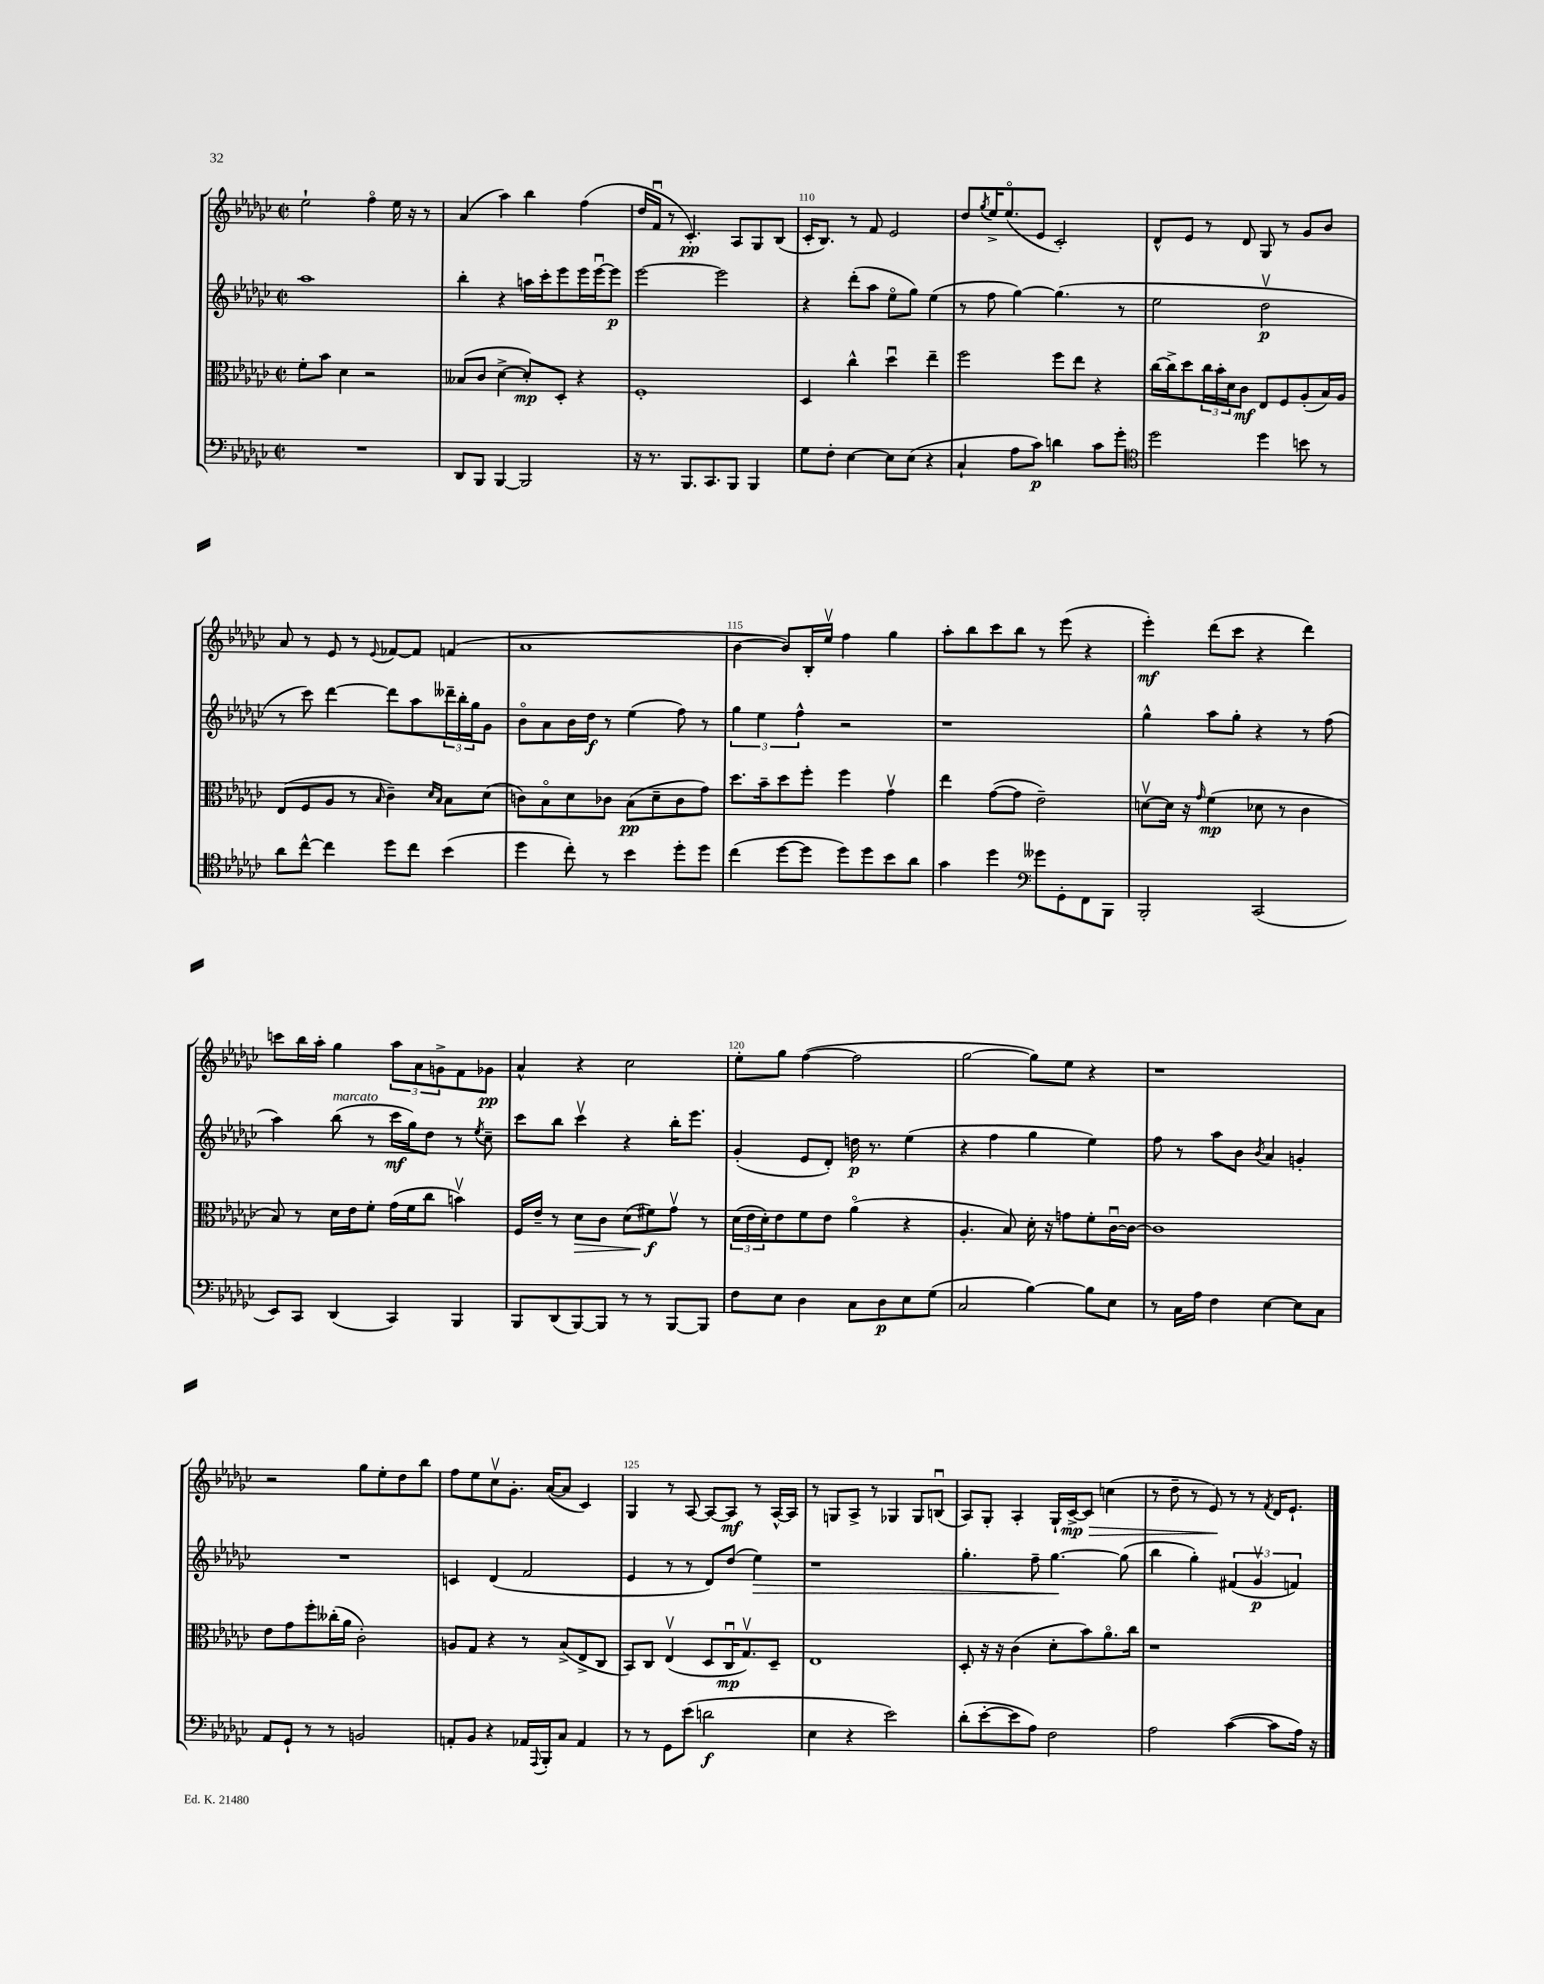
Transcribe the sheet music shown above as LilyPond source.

<<
\new StaffGroup <<
\new Staff = "s0" {
    \clef treble \key ges \major \defaultTimeSignature \time 2/2
    ees''2-! f''4\flageolet ees''16 r16 r8 |
    aes'4( aes''4) bes''4 f''4( |
    des''16 f'16\downbow r8 ces'4.-.\pp) aes8 ges8 bes8( |
    ces'16-. bes8.) r8 f'8 ees'2 |
    des''8 \acciaccatura { ges''8 } ees''16-> ees''8.\flageolet( ees'8 ces'2-.) |
    des'8-^ ees'8 r8 des'8 ges8 r8 ges'8 bes'8 |
    aes'8 r8 ees'8 r8 \appoggiatura { ees'8 } fes'8~ fes'8 f'4( |
    aes'1 |
    bes'4~ bes'8) bes16-. ees''16\upbow f''4 ges''4 |
    aes''8-. bes''8 ces'''8 bes''8 r8 ees'''8( r4 |
    ees'''4-.\mf) des'''8( ces'''8 r4 des'''4) |
    c'''8 bes''16 aes''16-. ges''4 \tuplet 3/2 { aes''8 aes'8 g'8-> } f'8 ges'8\pp |
    aes'4-^ r4 ces''2 |
    ees''8-. ges''8 f''4~( f''2 |
    ges''2~ ges''8) ees''8 r4 |
    r1 |
    r2 ges''8 ees''8-. des''8 bes''8 |
    f''8 ees''8 ces''8\upbow ges'8.-. aes'16~( aes'8 ces'4) |
    ges4 r8 aes8~ aes8~ aes8\mf r8 aes16~-^ aes16 |
    r8 g8 aes8-> r8 ges4 ges8 b8\downbow( |
    aes8) ges8-. aes4-. ges16-! ces'16~->\mp\> ces'8 c''4( |
    r8 des''8-- r8 ees'8\!) r8 r8 \acciaccatura { f'8 } des'16 ees'8.-! \bar "|." |
}
\new Staff = "s1" {
    \clef treble \key ges \major \defaultTimeSignature \time 2/2
    aes''1 |
    bes''4-. r4 a''16 ces'''16-. ees'''8 ees'''16 ees'''16~\downbow ees'''8\p |
    ees'''2~ ees'''2 |
    r4 des'''8-.( aes''8 ees''8\flageolet ges''8) ees''4( |
    r8 f''8 ges''4~) ges''4.( r8 |
    ees''2 des''2\upbow\p |
    r8 ces'''8) des'''4~ des'''8 aes''8 \tuplet 3/2 { deses'''16-- bes''16-. ges''16 } ges'8 |
    bes'8\flageolet aes'8 bes'16 des''16\f r8 ees''4( f''8) r8 |
    \tuplet 3/2 { ges''4 ees''4 f''4-^ } r2 |
    r1 |
    ges''4-^ aes''8 ges''8-. r4 r8 f''8( |
    aes''4) bes''8^\markup { \italic "marcato" }( r8 ces'''16\mf ges''16) des''8 r8 \acciaccatura { ees''8 } ces''8-- |
    ces'''8 bes''8 ces'''4\upbow r4 bes''16-. ees'''8. |
    ges'4-.( ees'8 des'8-.) d''16\p r8. ees''4( |
    r4 f''4 ges''4 ees''4) |
    f''8 r8 aes''8 bes'8 \acciaccatura { bes'8 } aes'4 g'4-. |
    R1 |
    c'4 des'4( f'2 |
    ees'4 r8 r8 des'8) des''8( ees''4\>) |
    r1 |
    ges''4.-. f''8-- ges''4.~\! ges''8( |
    bes''4 ges''4-.) \tuplet 3/2 { fis'4( ges'4\upbow\p f'4) } \bar "|." |
}
\new Staff = "s2" {
    \clef alto \key ges \major \defaultTimeSignature \time 2/2
    f'8-. bes'8 des'4 r2 |
    beses8( ces'8 des'4~-> des'8-.\mp) des8-. r4 |
    f1-. |
    des4 ces''4-^ des''4\downbow ees''4-- |
    f''2 f''8 ees''8 r4 |
    ces''16~ ces''16-> des''8 \tuplet 3/2 { ces''16 bes'16-. des'16 } ces'8\mf ees8 f8 aes8-.( bes16) aes16 |
    ees8( f8 aes8 r8 \grace { bes16 } ces'4--) \grace { des'16 bes16 } bes8 des'8( |
    c'8) bes8\flageolet des'8 ces'8 bes8\pp( des'8-- ces'8 ges'8) |
    des''8. bes'16-- des''8 f''8-. f''4 ges'4\upbow |
    ees''4 ges'8~( ges'8 ees'2--) |
    d'8~\upbow d'16 r16 \grace { ges'16 } f'4\mp( des'8 r8 ces'4 |
    bes8) r8 des'16 ees'16 f'8-. ges'16( f'16 ces''8 b'4\upbow) |
    f16 ees'16-- r8 des'8\> ces'8 des'8( fis'8\f\!) ges'8\upbow r8 |
    \tuplet 3/2 { des'16( ees'16 des'16-.) } ees'8 f'8 ees'8 aes'4\flageolet( r4 |
    aes4.-. bes8) des'16-. r16 g'8 f'8-. ces'16~\downbow ces'16~ |
    ces'1 |
    ees'8 ges'8 f''8-. ceses''16-.( aes'16 ces'2-.) |
    a8 ges8 r4 r8 bes8->( ees8-> ces8 |
    bes,8) ces8 ees4\upbow( des8 ces16\downbow\mp ges8.\upbow) des8-- |
    ees1 |
    des8-. r16 r16 ces'4( des'8-. bes'8) aes'8.\flageolet ces''16 |
    r1 \bar "|." |
}
\new Staff = "s3" {
    \clef bass \key ges \major \defaultTimeSignature \time 2/2
    R1 |
    des,8 bes,,8 bes,,4~ bes,,2 |
    r16 r8. bes,,8. ces,8. bes,,8 bes,,4 |
    ges8 f8-. ees4~ ees8 ees8( r4 |
    ces4-! aes8 ces'8\p) d'4 ces'8 ges'8-. |
    \clef tenor des''2 des''4 b'8 r8 |
    aes'8 ces''8~-^ ces''4 des''8 ces''8 bes'4( |
    des''4 ces''8-.) r8 bes'4 des''8-. des''8 |
    ces''4( des''8~ des''8 des''8) des''8 bes'8 aes'8 |
    ges'4 des''4 \clef bass geses'8 ges,8-. f,8 bes,,8 |
    bes,,2-. ces,2( |
    ees,8) ces,8 des,4( ces,4) bes,,4 |
    bes,,8 des,8( bes,,8~) bes,,8 r8 r8 bes,,8~ bes,,8 |
    f8 ees8 des4 ces8 des8\p ees8 ges8( |
    ces2 bes4~) bes8 ees8 |
    r8 ces16 aes16 f4 ees4~ ees8 ces8 |
    aes,8 ges,8-! r8 r8 b,2 |
    a,8-. bes,8 r4 aes,16 \appoggiatura { aes,,8 } bes,,16-. ces8 aes,4 |
    r8 r8 ges,8 ees'8( d'2\f |
    ees4 r4 ees'2) |
    des'8-.( ees'8~-. ees'8 aes8) f2 |
    aes2 ces'4~( ces'8 aes16) r16 \bar "|." |
}
>>
>>
\layout { \context { \Score currentBarNumber = #107 \override BarNumber.break-visibility = ##(#f #t #t) barNumberVisibility = #(every-nth-bar-number-visible 5) } }
